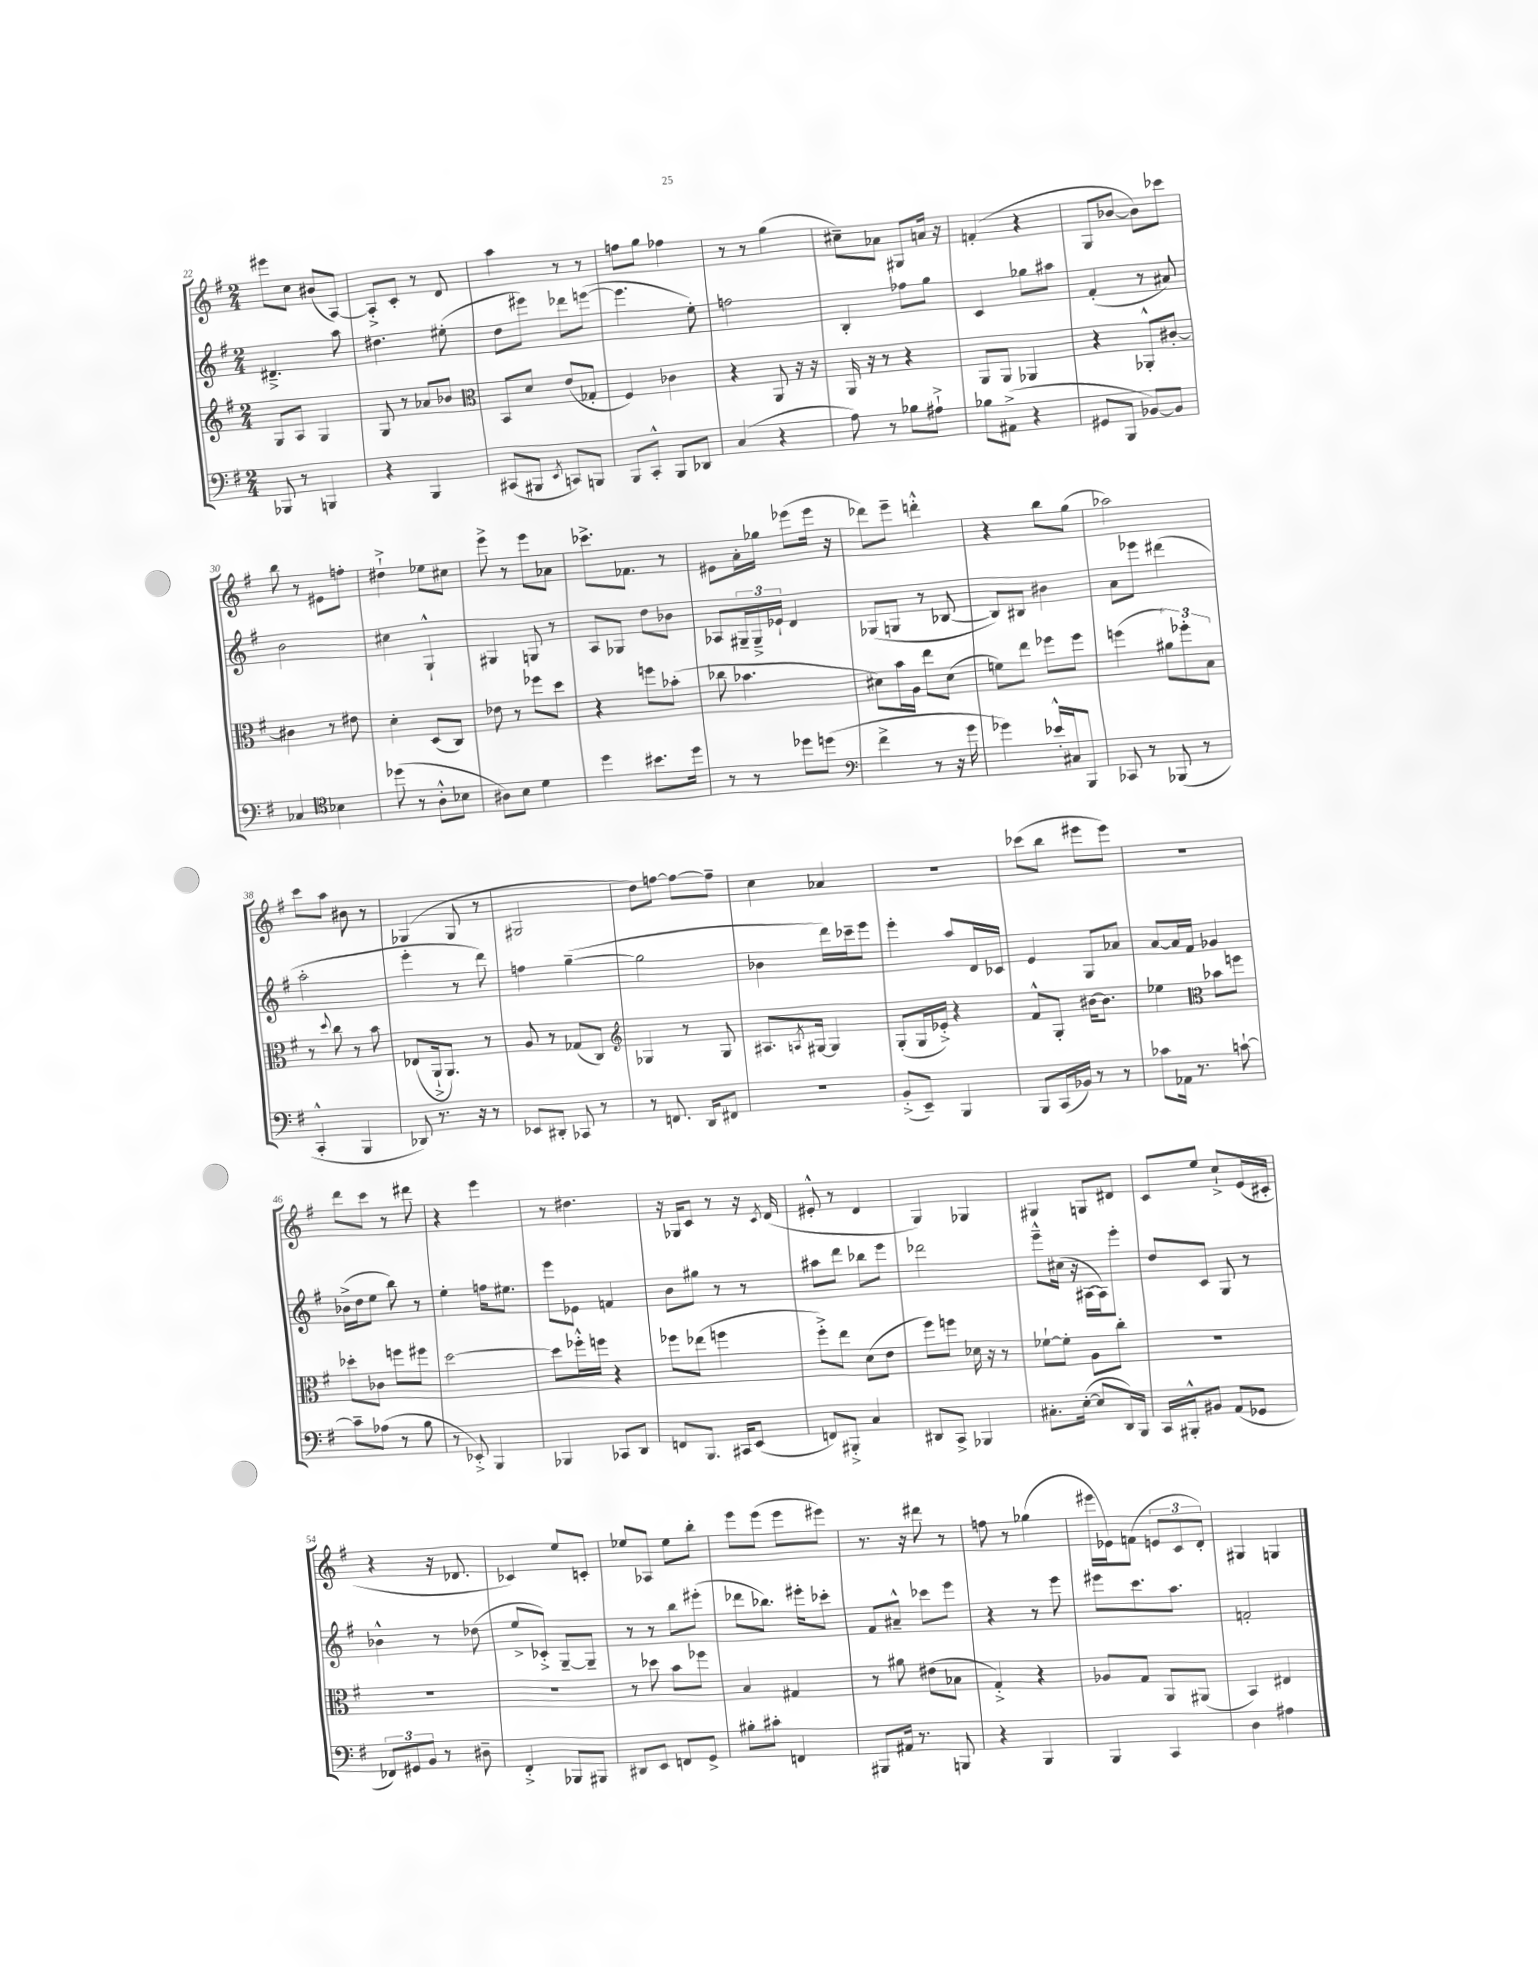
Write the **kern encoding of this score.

**kern	**kern	**kern	**kern
*part4	*part3	*part2	*part1
*staff4	*staff3	*staff2	*staff1
*clefF4	*clefG2	*clefG2	*clefG2
*k[f#]	*k[f#]	*k[f#]	*k[f#]
*M2/4	*M2/4	*M2/4	*M2/4
=22	=22	=22	=22
8BBB-X/	8G/L	4.d#X~^/	8eee#X\L
8r	8A/J	.	8cc\J
4BBBn/	4G/	.	(8b#X/L
.	.	8aa\	[8A/J)
=23	=23	=23	=23
4r	8G/	4.dd#X\	8A'^/L]
.	8r	.	8c'/J
4BBB/	8a-X/L	.	8r
.	8b-X/J	(8ee#X'\	8d/
=24	=24	=24	=24
*	*clefC3	*	*
(8CC#X/L	8BB/L	8dd\L	4aa\
8BBB#X/J	8d/J	8eee#X\J)	.
8qEE/	.	.	.
8CCn/L)	(8e/L	8ddd-X\L	8r
8BBBn/J	8G-X'/J	([8eeen\J	8r
=25	=25	=25	=25
8BBB/L	4F#/)	4.eee\]	8ffn\L
8CC'^^/J	.	.	8gg\J
8BBB/L	4c-X\	.	4ff-X\
8DD-X/J	.	8ee'\)	.
=26	=26	=26	=26
(4C/	4r	2ffn\	8r
.	.	.	8r
4r	8AA/	.	(4gg\
.	16r	.	.
.	16r	.	.
=27	=27	=27	=27
8A\)	16AA/	4B'/	8cc#X~\L)
.	16r	.	.
8r	8r	.	8a-X\J
8B-X\L	4r	8ff-X\L	8G#X/L
8A#X`^\J	.	8gg\J	16an/Jk
.	.	.	16r
=28	=28	=28	=28
8B-X\L	8AA/L	4c/	(4fn'/
(8AA#X^\J	8AA/J	.	.
4r	4AA-X/	8gg-X\L	4r
.	.	8aa#X\J	.
=29	=29	=29	=29
8GG#X/L	4r	(4f#'/	8G/L
8BBB/J	.	.	[8b-X/J
[8BB-X/L)	8AA-X'^^/L	8r	8b-\L])
8BB-/J]	[8c#X'/J	8a#X/)	8ccc-X\J
!!LO:LB:g=z
=30	=30	=30	=30
4C-X/	4c#X\]	2b\	8bb\
.	.	.	8r
*clefC4	*	*	*
4B-X\	8r	.	8e#X\L
.	8e#X\	.	8ffn'\J
=31	=31	=31	=31
(8dd-X\	4d'\	4cc#X\	4dd#X`^\
8r	.	.	.
8A'^^\L	(8D/L	4G`^^/	8ee-X\L
8B-X\J	8C/J)	.	8cc#X\J
=32	=32	=32	=32
8A#X\L)	8e-X\	4G#X/	8eee^\
8B\J	8r	.	8r
4d\	8ff-X\L	8Gn/	8eee\L
.	8dd\J	8r	8a-X\J
=33	=33	=33	=33
4dd\	4r	8A/L	8.ccc-X^\L
.	.	8G-X/J	.
.	.	.	8.f-X\J
8.b#X\L	8ffn\L	8dd\L	.
.	(8b-X'\J	8b-X\J	8r
16dd\Jk	.	.	.
=34	=34	=34	=34
8r	8cc-X\	8A-X/L	8e#X\L
8r	4.b-X\	24G#X~/L	16a'\L
.	.	24G#~^/	.
.	.	.	16gg-X\JJ
.	.	24e-X`/JJ	.
8dd-X\L	.	4d/	(8eee-X\L
(8ddn\J	.	.	16eee-\Jk
.	.	.	16r
=35	=35	=35	=35
*clefF4	*	*	*
4f#^\	8d#X\L)	(8G-X/L	8ddd-X\L)
.	16b\L	8Gn/J	8eee~\J
.	16A\JJ	.	.
8r	8ee\L	8r	4dddn'^^\
16r	(8d#\J	[8B-X/	.
16g\	.	.	.
=36	=36	=36	=36
4g-X\)	8fn\L)	8B-/L])	4r
.	8ee\J	8B#X/J	.
16e-X'^^/LL	8ff-X\L	4b#X\	8bb\L
16C#X/J	.	.	.
8BBB/J	8ff-\J	.	(8gg\J
=37	=37	=37	=37
8CC-X/	(4ffn\	8a\L	2aa-X\)
8r	.	8eee-X\J	.
(8BBB-X/	12a#X\L)	(4ddd#X\	.
.	12ff-X'\	.	.
8r	.	.	.
.	12B\J	.	.
!!LO:LB:g=z
=38	=38	=38	=38
4CC'^^/	8r	2aa'\	8ccc\L
.	8qqdd/	.	.
.	8cc\	.	8aa\J
4BBB/	8r	.	8b#X\
.	8b\	.	8r
=39	=39	=39	=39
8DD-X/)	(8E-X/L	4eee'\	(4G-X/
8.r	16AA`^/k	.	.
.	8.AA/J)	.	.
.	.	8r	8G-/
16r	.	.	.
8r	8r	8ddd\)	8r
=40	=40	=40	=40
8EE-X/L	8A/	4ffn\	2G#X/
8DD#X'/J	8r	.	.
8CC-X/	(8G-X/L	([4gg~\	.
8r	8C/J)	.	.
=41	=41	=41	=41
*	*clefG2	*	*
8r	4G-X/	2gg\]	8dd\L)
8.FFn/	.	.	[8ffn\J
.	8r	.	8ff\L_
16DD/KL	.	.	.
8FF#X/J	8G-/	.	8ff~\J]
=42	=42	=42	=42
2r	8.A#X/L	4b-X\	4cc\
.	8qAn/	.	.
.	[16G#X/Jk	.	.
.	4G#/]	16ddd\LL)	4a-X/
.	.	16ccc-X~\J	.
.	.	8eee\J	.
=43	=43	=43	=43
(8BB'^/L	(8G'/L	4eee'\	2r
8EE~/J)	16G/L	.	.
.	16e-X'^/JJ)	.	.
4BBB/	4r	8aa/L	.
.	.	16d/L	.
.	.	16c-X/JJ	.
=44	=44	=44	=44
8BBB/L	8f#^^/L	4e/	(8ccc-X\L
(16CC/L	8G'/J	.	8bb\J
16BB-X/JJ)	.	.	.
8r	[16b#X\KL	8G/L	8eee#X\L
.	8.b#\J]	.	.
8r	.	8a-X/J	8eee#\J)
=45	=45	=45	=45
8c-X\L	4ee-X\	[8a/L	2r
16AA-X\Jk	.	16a/L]	.
8.r	.	16f#/JJ	.
*	*clefC3	*	*
.	8b-X\L	4g-X/	.
[8cn`\	8ffn\J	.	.
!!LO:LB:g=z
=46	=46	=46	=46
8c~\L]	8dd-X'\L	(16b-X^\LL	8ddd\L
.	.	16dd\J	.
(8A-X\J	8c-X\J	8ee\J	8ccc\J
8r	8ffn\L	8bb\)	8r
8B\	8ff#X\J	8r	8ddd#X\
=47	=47	=47	=47
8r	[2dd\	4ee'\	4r
8EE-X'^/)	.	.	.
4BBB/	.	16ffn\KL	4eee\
.	.	8.ee#X\J	.
=48	=48	=48	=48
4BBB-X/	8dd\L]	8eee\L	8r
.	16ff-X'^^\L	8e-X\J	4.dd#X\
.	16ffn\JJ	.	.
8CC-X/L	4r	4fn/	.
8DD/J	.	.	.
=49	=49	=49	=49
8FFn/L	8ff-X\L	8b\L	16r
.	.	.	16G-X/KL
8.BBB/J	(8ee-X\J	8gg#X\J	8c/J
.	4ffn\	8r	8r
16CC#X/KL	.	.	.
(8EE/J	.	8r	16r
.	.	.	8qc/
.	.	.	(16d/
=50	=50	=50	=50
8FFn/L)	8ff#'^\L)	8aa#X\L	8e#X'^^/
8BBB#X'^/J	8ee\J	8ddd\J	8r
4C/	(8d\L	8bb-X\L	4d/
.	8e\J	8eee\J	.
=51	=51	=51	=51
8DD#X/L	8ff#\L)	2ddd-X\	4G/)
8CC^/J	8ffn\J	.	.
4BBB-X/	16d-X\	.	4G-X/
.	16r	.	.
.	8r	.	.
=52	=52	=52	=52
8.C#X'\L	[8f-X`\L	8eee~^^\L	4G#X/
.	8f-'\J]	(16cc#X\Jk	.
([16E'\Jk	.	16r	.
8E/L]	8A\L	[16A#X\LL	8Gn/L
.	.	16A#\J])	.
16DD/L)	8cc'\J	8eee'\J	8d#X/J
16BBB/JJ	.	.	.
=53	=53	=53	=53
16CC/LL	2r	8dd/L	8c/L
16BBB#X'^^/J	.	.	.
8BB#X/J	.	8c/J	8ee/J
(8AA/L	.	8G/	8cc`^/L
8GG-X/J	.	8r	(16e/L
.	.	.	16c#X'/JJ
!!LO:LB:g=z
=54	=54	=54	=54
12FF-X/L)	2r	4b-X^^\	4r
12GG#X/	.	.	.
12BB/J	.	.	.
8r	.	8r	16r
.	.	.	8.d-X/
8D#X~\	.	(8dd-X\	.
=55	=55	=55	=55
4FF#'^/	2r	8ee^/L	4c-X/)
.	.	8c-X'^/J)	.
8BBB-X/L	.	[8G~/L	8ee/L
8BBB#X/J	.	8G~/J]	8cn'/J
=56	=56	=56	=56
8DD#X/L	8r	8r	8ee-X/L
8EE/J	8dd-X\	8r	8A-X/J
8FFn/L	8b\L	8bb\L	8ee-\L
8GG^/J	8ff-X\J	(8eee#X'\J	8bb'\J
=57	=57	=57	=57
8B#X'\L	4B/	8ddd-X\L	8eee\L
8c#X'\J	.	8.bb-X\J)	(8eee\J
4FFn/	4G#X/	.	8eee\L
.	.	16eee#X'\KL	.
.	.	8ccc-X'\J	8eee#X\J)
=58	=58	=58	=58
8BBB#X/L	8r	8f#/L	8.r
16AA#X/Jk	8a#X\	8a#X~^^/J	.
8.r	.	.	16r
.	(8e#X\L	8ccc-X\L	8ddd#X\
8BBBn/	8B-X\J	8eee\J	8r
=59	=59	=59	=59
4r	4G'^/)	4r	8ffn\
.	.	.	8r
4BBB/	4r	8r	(4gg-X\
.	.	8eee\	.
=60	=60	=60	=60
4BBB/	8A-X/L	8eee#X\L	16eee#X\LL
.	.	.	16e-X\J)
.	8G/J	8.ccc\	(8fn\J
4CC/	8AA/L	.	12en/L
.	.	8.aa\J	.
.	.	.	12c/
.	(8AA#X/J	.	.
.	.	.	12d'/J)
=61	=61	=61	=61
4D\	4BB/)	2fn'/	4G#X/
4A#X\	4E#X/	.	4Gn/
==	==	==	==
*-	*-	*-	*-
